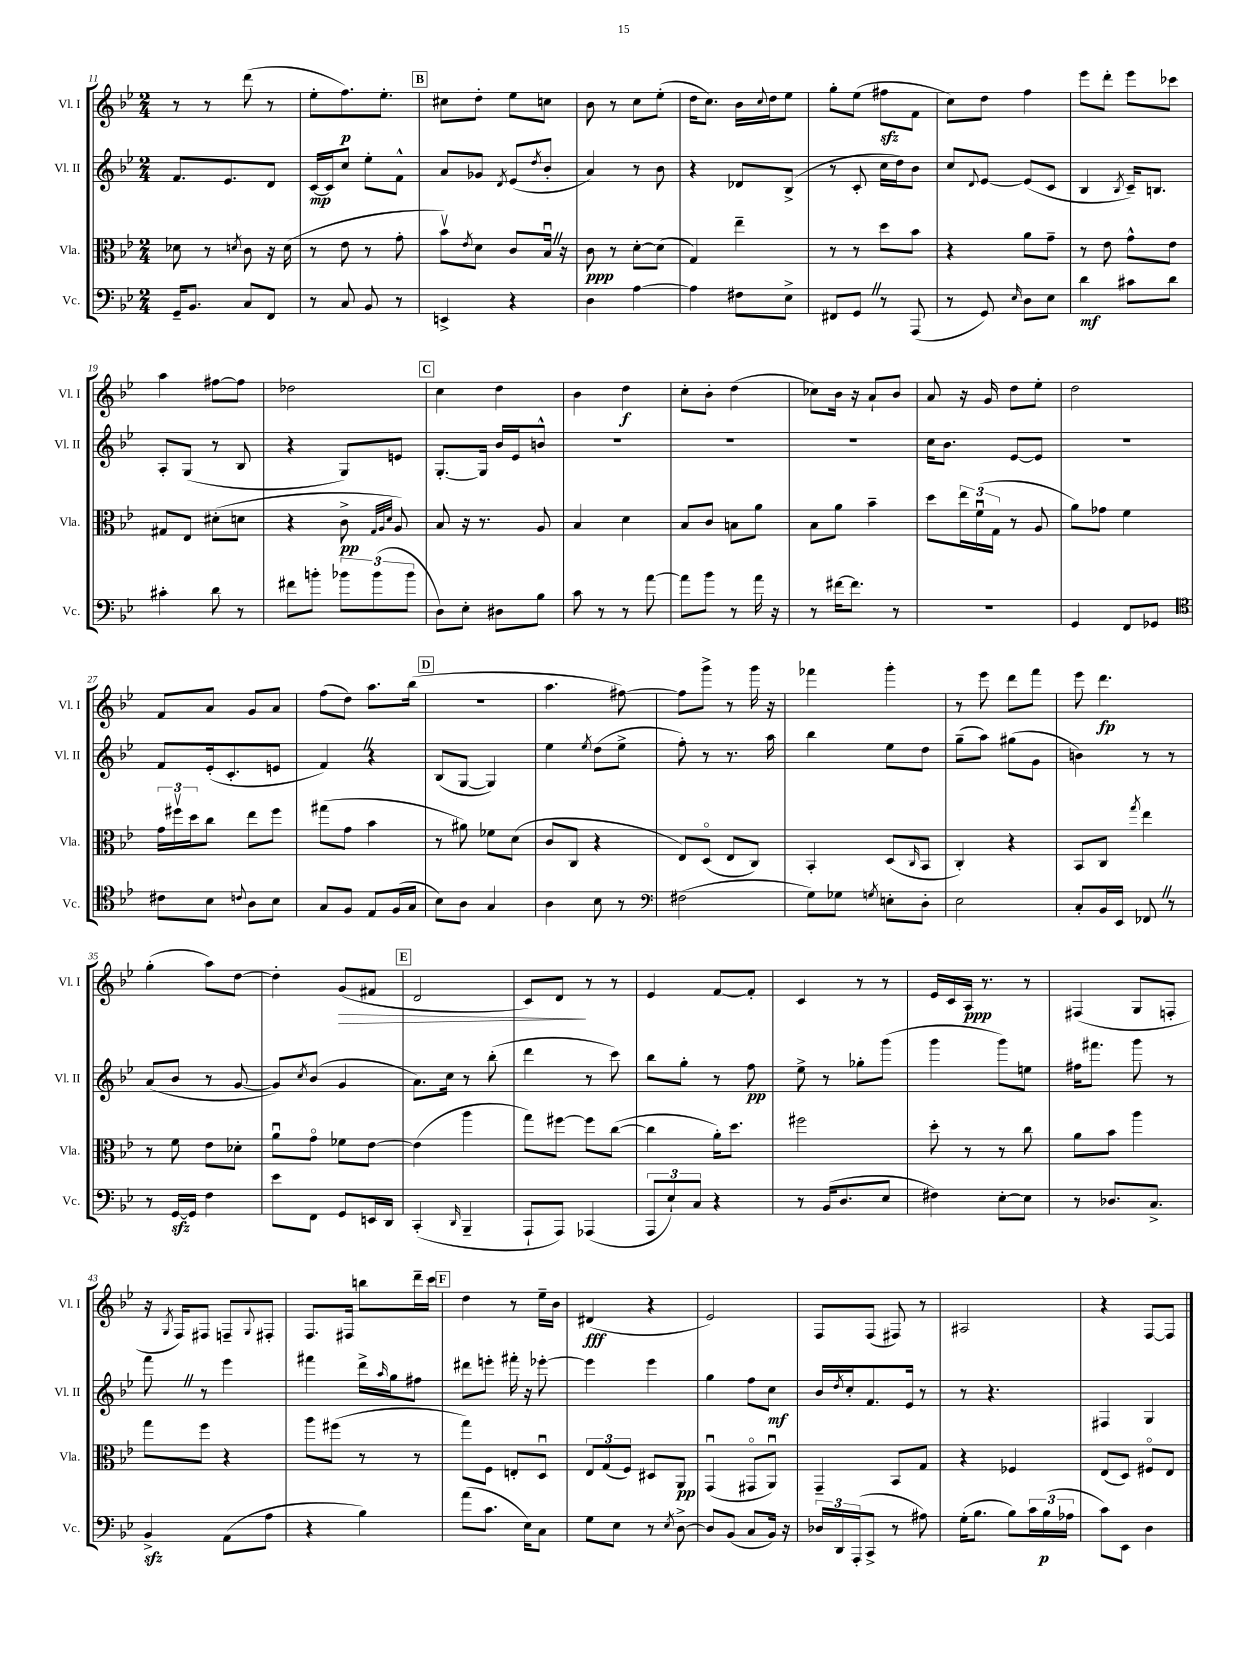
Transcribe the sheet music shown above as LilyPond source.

<<
\new StaffGroup <<
\new Staff = "s0" \with { instrumentName = "Vl. I" shortInstrumentName = "Vl. I" } {
    \clef treble \key bes \major \numericTimeSignature \time 2/4
    r8 r8 d'''8( r8 |
    ees''8-. f''8.\p) ees''8.-. |
    \mark \markup { \box "B" } cis''8 d''8-. ees''8 c''8 |
    bes'8 r8 c''8 ees''8-.( |
    d''16 c''8.) bes'16 \appoggiatura { c''8 } d''16 ees''8 |
    g''8-. ees''8( fis''8\sfz f'8 |
    c''8) d''8 f''4 |
    ees'''8 d'''8-. ees'''8 ces'''8 |
    a''4 fis''8~ fis''8 |
    des''2 |
    \mark \markup { \box "C" } c''4 d''4 |
    bes'4 d''4\f |
    c''8-. bes'8-. d''4( |
    ces''8) bes'16 r16 a'8-! bes'8 |
    a'8 r16 g'16 d''8 ees''8-. |
    d''2 |
    f'8 a'8 g'8 a'8 |
    f''8( d''8) a''8. bes''16( |
    \mark \markup { \box "D" } R2 |
    a''4. fis''8~) |
    fis''8 g'''8-> r8 g'''16 r16 |
    fes'''4 g'''4-. |
    r8 ees'''8 d'''8 f'''8 |
    ees'''8 d'''4.\fp |
    g''4-.( a''8) d''8~ |
    d''4-. g'8\>( fis'8 |
    \mark \markup { \box "E" } d'2 |
    c'8) d'8\! r8 r8 |
    ees'4 f'8~ f'8-. |
    c'4 r8 r8 |
    ees'16 c'16 a16\ppp r8. r8 |
    fis4( g8 f8-. |
    r16 \acciaccatura { g8 } f16) fis8 f8-- \appoggiatura { g8 } fis8-. |
    f8. fis16 b''8 d'''16-- c'''16 |
    \mark \markup { \box "F" } d''4 r8 ees''16-- bes'16 |
    dis'4\fff( r4 |
    ees'2) |
    f8 f8( fis8) r8 |
    ais2 |
    r4 f8~ f8 \bar "|." |
}
\new Staff = "s1" \with { instrumentName = "Vl. II" shortInstrumentName = "Vl. II" } {
    \clef treble \key bes \major \numericTimeSignature \time 2/4
    f'8. ees'8. d'8 |
    c'16~\mp c'16 c''8 ees''8-. f'8-^ |
    \mark \markup { \box "B" } a'8 ges'8 \acciaccatura { d'8 } ees'8( \acciaccatura { d''8 } bes'8-. |
    a'4) r8 bes'8 |
    r4 des'8 bes8->( |
    r8 c'8-. c''16 d''16) bes'8 |
    c''8 \appoggiatura { d'8 } ees'8~ ees'8( c'8 |
    bes4 \acciaccatura { bes8 } c'16--) b8. |
    a8-. g8( r8 bes8 |
    r4 g8) e'8 |
    \mark \markup { \box "C" } g8.~-. g16 bes'16 ees'16 b'8-^ |
    R2 |
    R2 |
    R2 |
    c''16 bes'8. ees'8~ ees'8 |
    r2 |
    f'8 ees'16-.( c'8.-. e'8 |
    f'4) \once \override BreathingSign.text = \markup { \musicglyph "scripts.caesura.straight" } \breathe r4 |
    \mark \markup { \box "D" } bes8( g8~ g4) |
    ees''4 \acciaccatura { ees''8 } d''8( ees''8-> |
    f''8-.) r8 r8. a''16 |
    bes''4 ees''8 d''8 |
    g''8--( a''8) gis''8( g'8 |
    b'4) r8 r8 |
    a'8( bes'8 r8 g'8~ |
    g'8) \acciaccatura { c''8 } bes'8( g'4 |
    \mark \markup { \box "E" } a'8.) c''16 r8 bes''8-.( |
    d'''4 r8 c'''8) |
    bes''8 g''8-. r8 f''8\pp |
    ees''8-> r8 ges''8-. g'''8( |
    g'''4 g'''8) e''8 |
    fis''16 fis'''8. g'''8 r8 |
    f'''8 \once \override BreathingSign.text = \markup { \musicglyph "scripts.caesura.straight" } \breathe r8 ees'''4 |
    fis'''4 d'''16-> \grace { a''16 } g''16 fis''8 |
    \mark \markup { \box "F" } dis'''8 e'''8-. fis'''16-. r16 ees'''8~-. |
    ees'''4 ees'''4 |
    g''4 f''8 c''8\mf |
    bes'16 \acciaccatura { d''8 } c''16-. f'8. ees'16 r8 |
    r8 r4. |
    fis4 g4 \bar "|." |
}
\new Staff = "s2" \with { instrumentName = "Vla." shortInstrumentName = "Vla." } {
    \clef alto \key bes \major \numericTimeSignature \time 2/4
    des'8 r8 \acciaccatura { d'8 } c'8 r16 d'16( |
    r8 ees'8 r8 g'8-. |
    \mark \markup { \box "B" } bes'8\upbow) \acciaccatura { ees'8 } d'8 c'8 bes16\downbow \once \override BreathingSign.text = \markup { \musicglyph "scripts.caesura.straight" } \breathe r16 |
    c'8\ppp r8 d'8~-. d'8( |
    g4) ees''4-- |
    r8 r8 d''8 bes'8 |
    r4 a'8 g'8-- |
    r8 ees'8 g'8-^ ees'8 |
    gis8 ees8 dis'8-.( d'8 |
    r4 c'8->\pp \grace { g32 a32 d'32 } a8) |
    \mark \markup { \box "C" } bes8 r16 r8. a8 |
    bes4 d'4 |
    bes8 c'8 b8 a'8 |
    bes8 a'8 bes'4-- |
    d''8 \tuplet 3/2 { ees''16 f'16\downbow( g16 } r8 a8 |
    a'8) ges'8 f'4 |
    \tuplet 3/2 { g'16 fis''16\upbow d''16 } c''8 ees''8 fis''8 |
    gis''8( g'8 bes'4 |
    \mark \markup { \box "D" } r8 ais'8) fes'8 d'8( |
    c'8 c8 r4 |
    ees8) d8\flageolet( ees8 c8) |
    bes,4-. d8( \grace { c16 } bes,8 |
    c4-.) r4 |
    bes,8 c8 \acciaccatura { g''8 } ees''4 |
    r8 f'8 ees'8 des'8-. |
    a'8\downbow g'8\flageolet fes'8 ees'8~ |
    \mark \markup { \box "E" } ees'4( a''4 |
    g''8) fis''8~ fis''8 c''8~( |
    c''4 a'16-.) d''8. |
    fis''2 |
    d''8-. r8 r8 c''8 |
    a'8 bes'8 a''4 |
    g''8 f''8 r4 |
    a''8 fis''8( r8 r8 |
    \mark \markup { \box "F" } g''8) f8 e8-. d8\downbow |
    \tuplet 3/2 { ees8 g8( f8) } dis8 a,8\pp |
    g,4\downbow( gis,8\flageolet a,8\downbow) |
    g,4-- bes,8 g8 |
    r4 fes4 |
    ees8( d8) fis8\flageolet ees8 \bar "|." |
}
\new Staff = "s3" \with { instrumentName = "Vc." shortInstrumentName = "Vc." } {
    \clef bass \key bes \major \numericTimeSignature \time 2/4
    g,16-- bes,8. c8 f,8 |
    r8 c8 bes,8 r8 |
    \mark \markup { \box "B" } e,4-> r4 |
    d4 a4~ |
    a4 fis8 ees8-> |
    fis,8 g,8 \once \override BreathingSign.text = \markup { \musicglyph "scripts.caesura.straight" } \breathe r8 a,,8( |
    r8 g,8) \grace { ees16 } d8 ees8 |
    d'4\mf cis'8 d'8 |
    cis'4-. d'8 r8 |
    fis'8 b'8-. \tuplet 3/2 { bes'8 bes'8( bes'8 } |
    \mark \markup { \box "C" } d8) ees8-. dis8 bes8 |
    c'8 r8 r8 a'8~ |
    a'8 bes'8 r8 a'16 r16 |
    r8 fis'16~ fis'8. r8 |
    R2 |
    g,4 f,8 ges,8 |
    \clef tenor cis'8 bes8 \appoggiatura { c'8 } a8 bes8 |
    g8 f8 ees8 f16( g16 |
    \mark \markup { \box "D" } bes8) a8 g4 |
    a4 bes8 r8 |
    \clef bass fis2( |
    g8) ges8 \acciaccatura { g8 } e8-. d8-. |
    ees2 |
    c8-. bes,16 ees,16 fes,8 \once \override BreathingSign.text = \markup { \musicglyph "scripts.caesura.straight" } \breathe r8 |
    r8 g,16~\sfz g,16 f4 |
    ees'8 f,8 g,8 e,16 d,16 |
    \mark \markup { \box "E" } c,4-.( \grace { d,16 } bes,,4-- |
    a,,8-! a,,8) aes,,4( |
    \tuplet 3/2 { a,,8 ees8-!) c8 } r4 |
    r8 bes,16( d8. ees8 |
    fis4) ees8~-. ees8 |
    r8 des8. c8.-> |
    bes,4->\sfz a,8( a8 |
    r4 bes4) |
    \mark \markup { \box "F" } a'8( c'8. ees16) c8 |
    g8 ees8 r8 \acciaccatura { ees8 } d8~-> |
    d8 bes,8( c8 bes,16) r16 |
    \tuplet 3/2 { des16 d,16 a,,16-.( } c,8-> r8 ais8) |
    g16-.( bes8. bes8) \tuplet 3/2 { c'16 bes16\p( aes16 } |
    c'8) ees,8 d4 \bar "|." |
}
>>
>>
\layout { \context { \Score currentBarNumber = #11 } }
